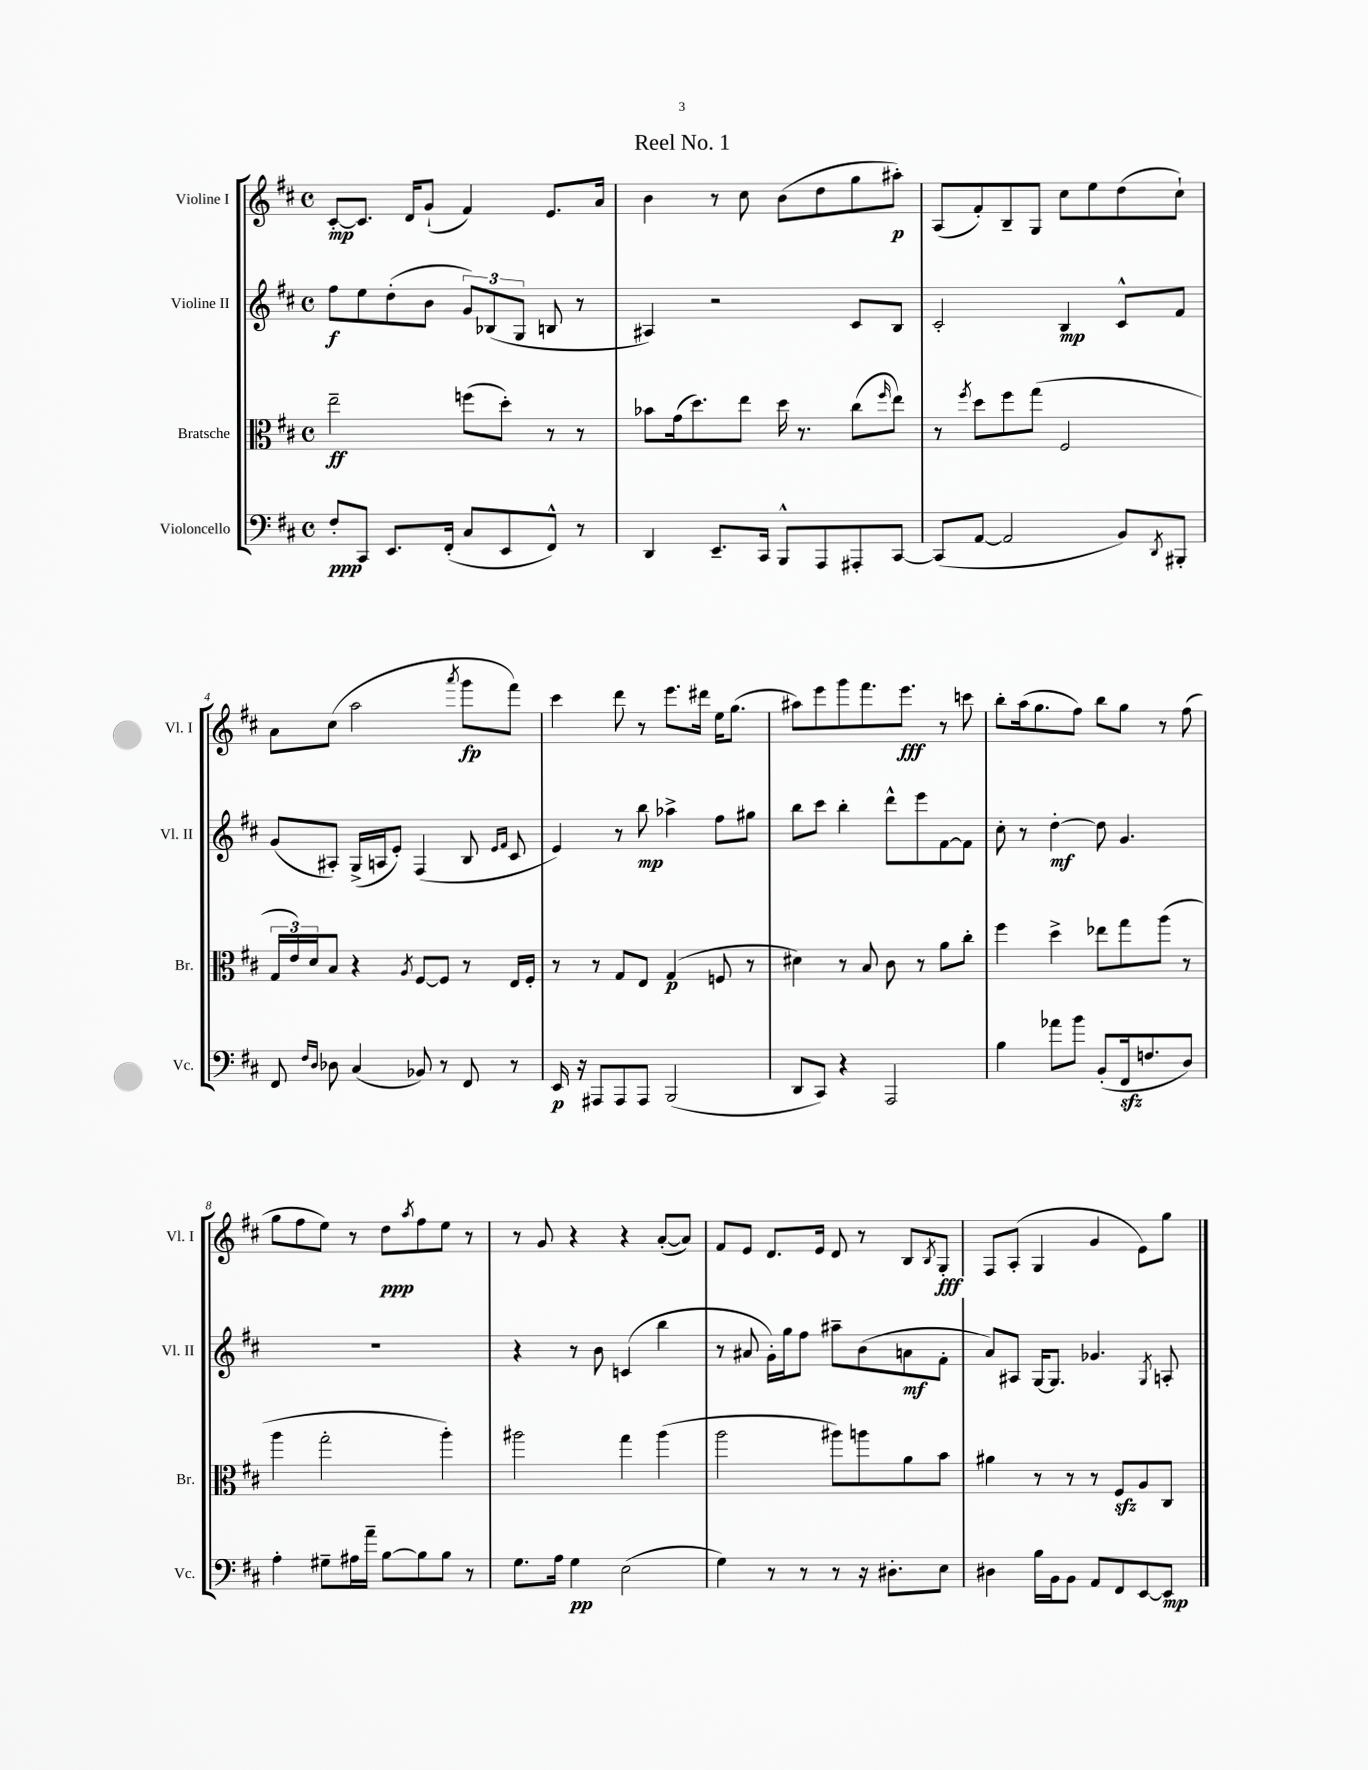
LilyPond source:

\header { title = "Reel No. 1" }
<<
\new StaffGroup <<
\new Staff = "s0" \with { instrumentName = "Violine I" shortInstrumentName = "Vl. I" } {
    \clef treble \key d \major \defaultTimeSignature \time 4/4
    cis'8~-.\mp cis'8. d'16 g'8-!( fis'4) e'8. a'16 |
    b'4 r8 cis''8 b'8( d''8 g''8 ais''8-.\p) |
    a8( fis'8-.) b8-- g8 cis''8 e''8 d''8( cis''8-!) |
    a'8 cis''8( a''2 \acciaccatura { a'''8 } g'''8\fp fis'''8) |
    cis'''4 d'''8 r8 e'''8. dis'''16 e''16 g''8.( |
    ais''8) e'''8 g'''8 fis'''8. e'''8.\fff r8 c'''8 |
    b''8-. a''16( g''8. fis''8) b''8 g''8 r8 fis''8( |
    g''8 fis''8 e''8) r8 d''8\ppp \acciaccatura { a''8 } fis''8 e''8 r8 |
    r8 g'8 r4 r4 a'8~-.( a'8) |
    fis'8 e'8 d'8. e'16 d'8 r8 b8 \acciaccatura { b8 } g8-.\fff |
    fis8 a8-.( g4 g'4 e'8) g''8 \bar "|." |
}
\new Staff = "s1" \with { instrumentName = "Violine II" shortInstrumentName = "Vl. II" } {
    \clef treble \key d \major \defaultTimeSignature \time 4/4
    fis''8\f e''8 d''8-.( b'8 \tuplet 3/2 { g'8) bes8( g8 } b8 r8 |
    ais4) r2 cis'8 b8 |
    cis'2-. b4\mp cis'8-^ fis'8 |
    g'8( ais8-.) g16->( a16 e'8-.) fis4( b8 \grace { e'16 fis'16 } cis'8 |
    e'4) r8 b''8\mp aes''4-> fis''8 gis''8 |
    b''8 cis'''8 b''4-. d'''8-^ e'''8 fis'8~ fis'8 |
    cis''8-. r8 d''4~-.\mf d''8 g'4. |
    R1 |
    r4 r8 b'8 c'4( b''4 |
    r8 ais'8 g'16-.) g''16 fis''8 ais''8-- b'8( a'8\mf fis'8-. |
    a'8) ais8 g16~ g8. ges'4. \acciaccatura { g8 } a8-. \bar "|." |
}
\new Staff = "s2" \with { instrumentName = "Bratsche" shortInstrumentName = "Br." } {
    \clef alto \key d \major \defaultTimeSignature \time 4/4
    e''2--\ff f''8( d''8-.) r8 r8 |
    bes'8 g'16( d''8.) e''8 d''16 r8. cis''8( \grace { fis''16 } e''8) |
    r8 \acciaccatura { fis''8 } d''8 fis''8 g''8( fis2 |
    \tuplet 3/2 { g16 e'16) d'16 } b8 r4 \acciaccatura { a8 } fis8~ fis8 r8 e16 fis16-. |
    r8 r8 g8 e8 g4\p( f8 r8 |
    dis'4) r8 b8 cis'8 r8 a'8 cis''8-. |
    fis''4 d''4-> ees''8 g''8 a''8( r8 |
    a''4 g''2-. a''4-.) |
    ais''2 g''4 ais''4( |
    a''2 ais''8) a''8 a'8 b'8 |
    ais'4 r8 r8 r8 fis8\sfz a8 cis8 \bar "|." |
}
\new Staff = "s3" \with { instrumentName = "Violoncello" shortInstrumentName = "Vc." } {
    \clef bass \key d \major \defaultTimeSignature \time 4/4
    fis8-.\ppp cis,8 e,8. fis,16-.( cis8 e,8 fis,8-^) r8 |
    d,4 e,8.-- cis,16 b,,8-^ a,,8 ais,,8-. cis,8~ |
    cis,8( a,8~ a,2 b,8) \acciaccatura { d,8 } bis,,8-. |
    fis,8 \grace { fis16 d16 } des8 cis4( bes,8) r8 fis,8 r8 |
    e,16\p r16 ais,,8 ais,,8 ais,,8 b,,2( |
    d,8 cis,8) r4 a,,2 |
    b4 aes'8 b'8 b,8-.( fis,16\sfz f8. d8) |
    a4-. gis8-- ais16 a'16-- b8~ b8 b8 r8 |
    g8. a16 g4\pp e2( |
    g4) r8 r8 r8 r16 dis8.-. e8 |
    dis4 b16 b,16 b,8 a,8 fis,8 e,8~ e,8\mp \bar "|." |
}
>>
>>
